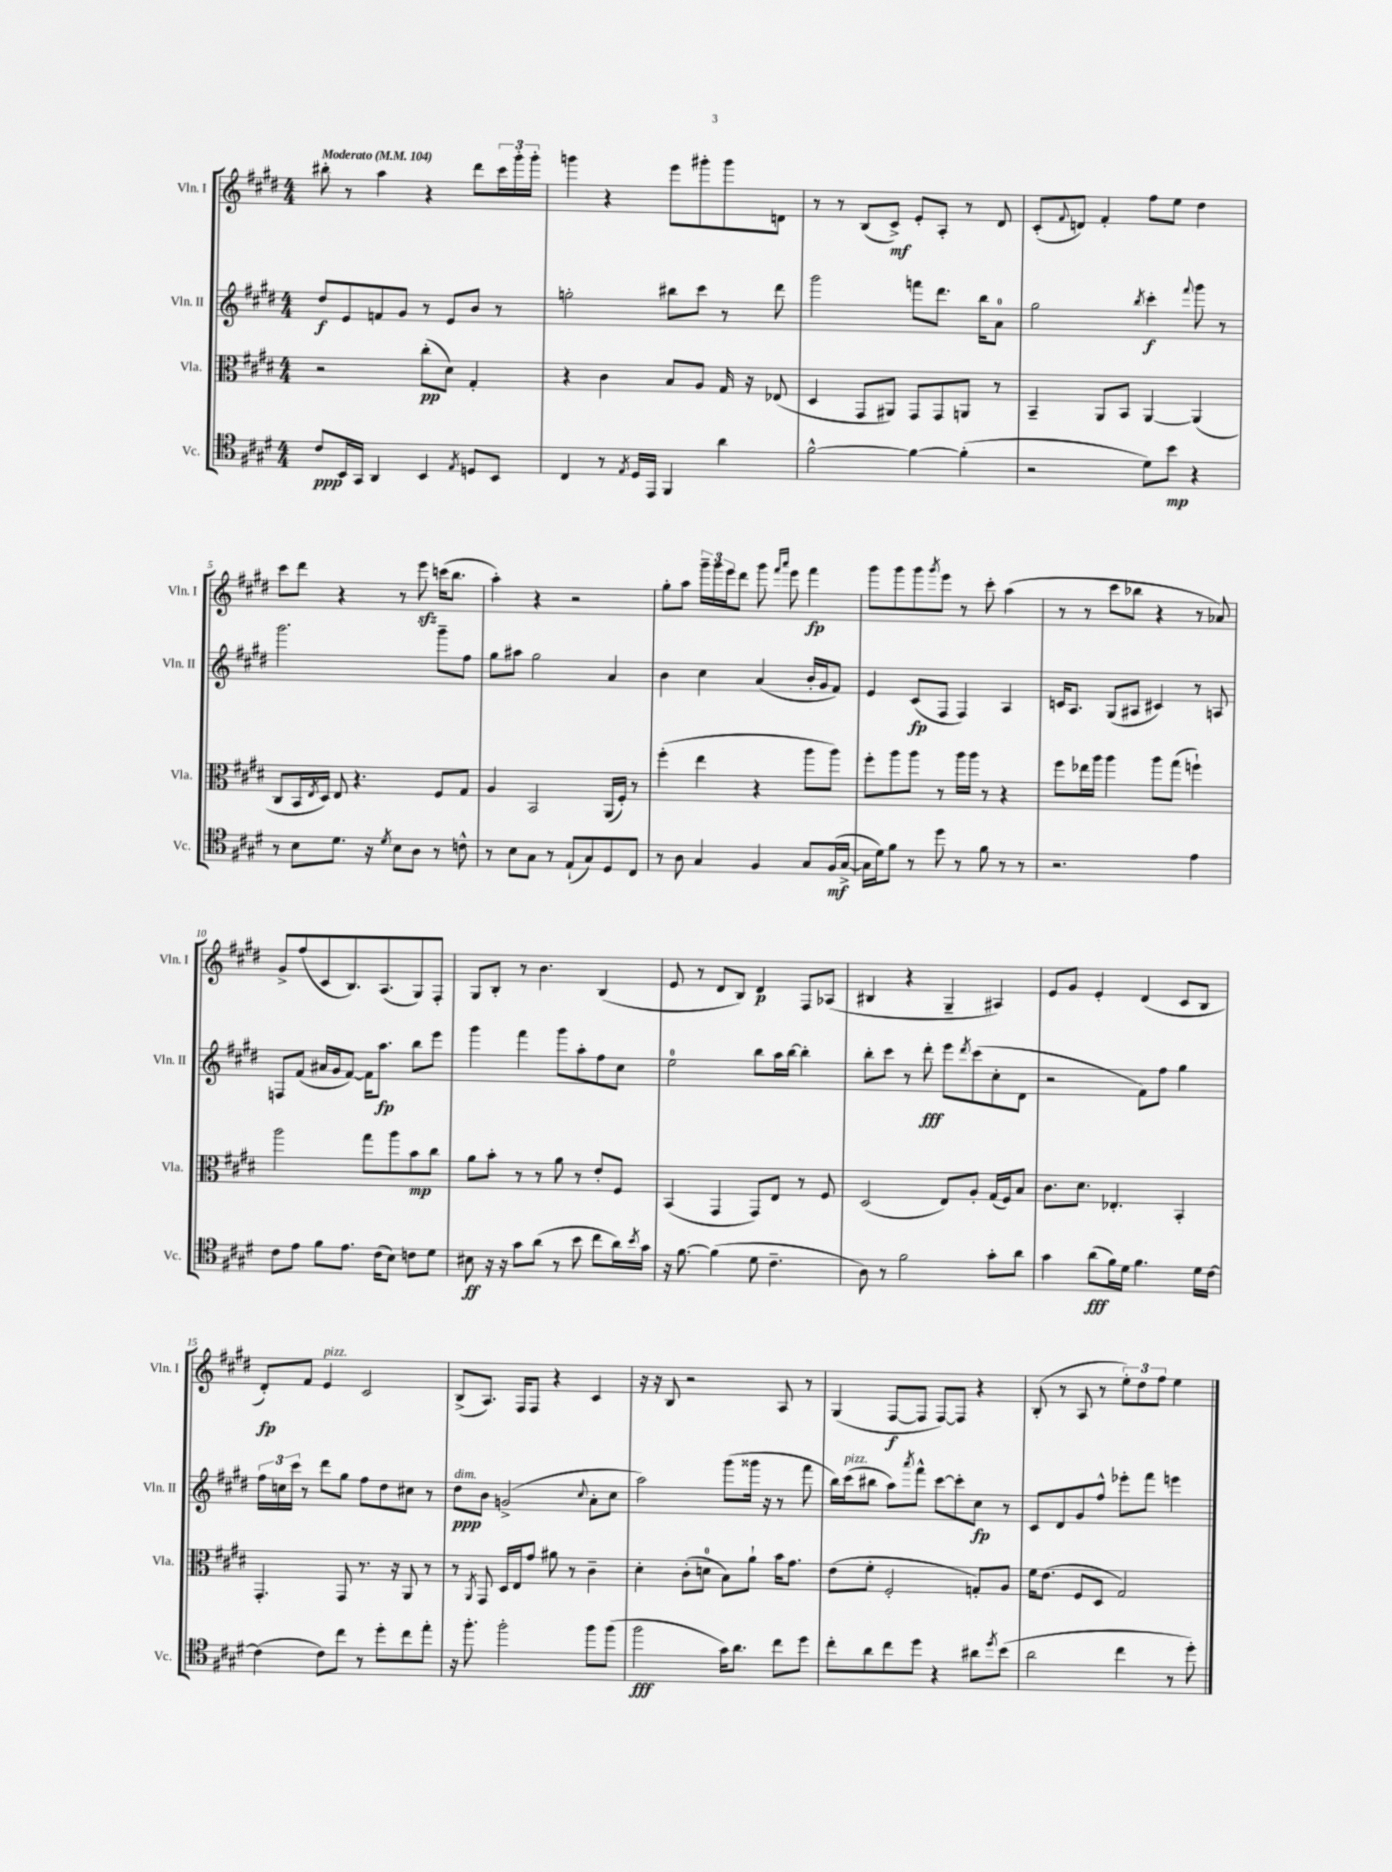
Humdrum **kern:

**kern	**dynam	**kern	**dynam	**kern	**dynam	**kern	**dynam
*part4	*part4	*part3	*part3	*part2	*part2	*part1	*part1
*staff4	*staff4	*staff3	*staff3	*staff2	*staff2	*staff1	*staff1
*I"Vc.	*	*I"Vla.	*	*I"Vln. II	*	*I"Vln. I	*
*I'Vc.	*	*I'Vla.	*	*I'Vln. II	*	*I'Vln. I	*
*clefC4	*	*clefC3	*	*clefG2	*	*clefG2	*
*k[f#c#g#d#]	*	*k[f#c#g#d#]	*	*k[f#c#g#d#]	*	*k[f#c#g#d#]	*
*M4/4	*	*M4/4	*	*M4/4	*	*M4/4	*
*MM104	*	*MM104	*	*MM104	*	*MM104	*
=1	=1	=1	=1	=1	=1	=1	=1
!	!	!	!	!	!	!LO:TX:a:B:t=Moderato	!
8c#/L	ppp	2r	.	8dd#/L	f	8bb#X'\	.
16BB/L	.	.	.	8e/	.	8r	.
16GG#/JJ	.	.	.	.	.	.	.
4AA/	.	.	.	8fn/	.	4aa\	.
.	.	.	.	8g#/J	.	.	.
4BB/	.	(8cc#'\L	pp	8r	.	4r	.
.	.	8d#\J)	.	8e/L	.	.	.
8qE/	.	.	.	.	.	.	.
8Dn/L	.	4G#'/	.	8b/J	.	8ddd#\L	.
8BB/J	.	.	.	8r	.	24ccc#\L	.
.	.	.	.	.	.	24ggg#'\	.
.	.	.	.	.	.	24ggg#'\JJ	.
=2	=2	=2	=2	=2	=2	=2	=2
4C#/	.	4r	.	2ggn'\	.	4gggn\	.
8r	.	4c#\	.	.	.	4r	.
8qE/	.	.	.	.	.	.	.
16D#/LL	.	.	.	.	.	.	.
16EE/JJ	.	.	.	.	.	.	.
4FF#/	.	8B/L	.	8bb#X\L	.	8eee\L	.
.	.	8A/J	.	8ccc#\J	.	8ggg#X'\	.
4a\	.	16G#/	.	8r	.	8ggg#\	.
.	.	16r	.	.	.	.	.
.	.	(8E-X/	.	8ddd#\	.	8dn\J	.
=3	=3	=3	=3	=3	=3	=3	=3
[2f#^^\	.	4D#/	.	2ggg#\	.	8r	.
.	.	.	.	.	.	8r	.
.	.	8GG#/L	.	.	.	(8B/L	.
.	.	8AA#X/J)	.	.	.	8c#^/J)	mf
4f#\_	.	8GG#/L	.	8fffn\L	.	8e'/L	.
.	.	8GG#/	.	8.ddd#\J	.	8A'/J	.
(4f#'\]	.	8AAn/J	.	.	.	8r	.
.	.	.	.	16bb\KL	.	.	.
.	.	8r	.	8a\J	.	8d#/	.
=4	=4	=4	=4	=4	=4	=4	=4
2r	.	4BB~/	.	2gg#\	.	(8c#'/L	.
.	.	.	.	.	.	8qqf#/	.
.	.	.	.	.	.	8dn/J)	.
.	.	8AA/L	.	.	.	4f#'/	.
.	.	8BB/J	.	.	.	.	.
.	.	.	.	8qbb/	.	.	.
8d#\L)	.	[4AA/	.	4ccc#'\	f	8ff#\L	.
8b\J	mp	.	.	.	.	8ee\J	.
.	.	.	.	8qqfff#/	.	.	.
4r	.	(4AA/]	.	8ggg#\	.	4dd#\	.
.	.	.	.	8r	.	.	.
!!LO:LB:g=z
=5	=5	=5	=5	=5	=5	=5	=5
8r	.	8C#/L	.	2.ggg#\	.	8ccc#\L	.
8B\L	.	16BB/L	.	.	.	8ddd#\J	.
.	.	8qE/	.	.	.	.	.
.	.	16D#/JJ)	.	.	.	.	.
8.d#\J	.	8E/	.	.	.	4r	.
.	.	4.r	.	.	.	.	.
16r	.	.	.	.	.	.	.
8qd#/	.	.	.	.	.	.	.
8B\L	.	.	.	.	.	8r	.
8A\J	.	.	.	.	.	8eeezz\	.
8r	.	8F#/L	.	8ggg#~\L	.	(16cccn\KL	.
.	.	.	.	.	.	8.bb\J	.
8cn^^\	.	8G#/J	.	8ff#\J	.	.	.
=6	=6	=6	=6	=6	=6	=6	=6
8r	.	4A/	.	8gg#\L	.	4aa'\)	.
8B\L	.	.	.	8aa#X\J	.	.	.
8G#\J	.	2BB/	.	2gg#\	.	4r	.
8r	.	.	.	.	.	.	.
(8E`/L	.	.	.	.	.	2r	.
8G#/)	.	.	.	.	.	.	.
8D#/	.	(16AA/LL	.	4a/	.	.	.
.	.	16F#'/JJ)	.	.	.	.	.
8C#/J	.	8r	.	.	.	.	.
=7	=7	=7	=7	=7	=7	=7	=7
8r	.	(4ff#'\	.	4b\	.	8gg#'\L	.
8A\	.	.	.	.	.	8aa\J	.
4G#/	.	4ee\	.	4cc#\	.	24ggg#~\LL	.
.	.	.	.	.	.	24ggg#\	.
.	.	.	.	.	.	24eee\J	.
.	.	.	.	.	.	8ddd#\J	.
4F#/	.	4r	.	(4a/	.	8ggg#\	.
.	.	.	.	.	.	16qqfff#/LL	.
.	.	.	.	.	.	16qqaaa/JJ	.
.	.	.	.	.	.	8eee\	.
8G#/L	.	8aa\L	.	16b'/LL	.	4fff#\	fp
.	.	.	.	16g#/J	.	.	.
(16F#/L	mf	8aa\J)	.	8f#/J)	.	.	.
[16G#^/JJ	.	.	.	.	.	.	.
=8	=8	=8	=8	=8	=8	=8	=8
16G#\LL]	.	8ff#'\L	.	4e/	.	8ggg#\L	.
16d#\J)	.	.	.	.	.	.	.
8f#\J	.	8aa\	.	.	.	8ggg#\	.
8r	.	8aa\J	.	(8c#/L	fp	8ggg#\	.
.	.	.	.	.	.	8qggg#/	.
8dd#\	.	8r	.	8F#/J	.	8eee\J	.
8r	.	16aa\LL	.	4F#/)	.	8r	.
.	.	16aa\JJ	.	.	.	.	.
8f#\	.	8r	.	.	.	8ccc#'\	.
8r	.	4r	.	4A/	.	(4aa\	.
8r	.	.	.	.	.	.	.
=9	=9	=9	=9	=9	=9	=9	=9
2.r	.	8ff#\L	.	16cn/KL	.	8r	.
.	.	.	.	8.A/J	.	.	.
.	.	16ee-X\L	.	.	.	8r	.
.	.	16aa\JJ	.	.	.	.	.
.	.	4aa\	.	(8G#/L	.	8ccc#\L	.
.	.	.	.	8A#X/J	.	8bb-X\J	.
.	.	8aa\L	.	4c#X/)	.	4r	.
.	.	(8gg#\J	.	.	.	.	.
4e\	.	4ffn`\)	.	8r	.	8r	.
.	.	.	.	8An/	.	8a-X/)	.
!!LO:LB:g=z
=10	=10	=10	=10	=10	=10	=10	=10
8c#\L	.	2aa\	.	8Fn/L	.	8g#^/L	.
8e\J	.	.	.	(8f#/J	.	(8ff#/	.
8f#\L	.	.	.	16a#X/LL	.	8c#/	.
.	.	.	.	16g#/J	.	.	.
8.e\J	.	.	.	[8f#/J)	.	8.B/)	.
.	.	8gg#\L	.	16f#\KL]	.	.	.
(16c#\KL	.	.	.	8.aa\J	fp	(8.A/	.
8B\J)	.	8aa\	.	.	.	.	.
8cn\L	.	8b\	mp	8bb\L	.	8G#/)	.
8d#\J	.	8cc#\J	.	8eee\J	.	8F#'/J	.
=11	=11	=11	=11	=11	=11	=11	=11
8B#X\	ff	8a\L	.	4ggg#\	.	8G#/L	.
16r	.	8b'\J	.	.	.	8B'/J	.
16r	.	.	.	.	.	.	.
8g#\L	.	8r	.	4fff#\	.	8r	.
(8a\J	.	8r	.	.	.	4.b\	.
8r	.	8a\	.	8ggg#\L	.	.	.
8b\	.	8r	.	8aa'\	.	.	.
8cc#\L	.	8e'/L	.	8ff#\	.	(4B/	.
16a\L)	.	8F#/J	.	8cc#\J	.	.	.
8qb/	.	.	.	.	.	.	.
16g#\JJ	.	.	.	.	.	.	.
=12	=12	=12	=12	=12	=12	=12	=12
16r	.	(4BB/	.	2ee\	.	8e/	.
[8.f#\	.	.	.	.	.	.	.
.	.	.	.	.	.	8r	.
(4f#\]	.	4GG#/	.	.	.	8d#/L	.
.	.	.	.	.	.	8B/J)	.
8d#\	.	8GG#/L)	.	8bb\L	.	4d#/	p
4.c#~\	.	8E/J	.	16aa\L	.	.	.
.	.	.	.	[16bb\JJ	.	.	.
.	.	8r	.	4bb'\]	.	8F#/L	.
.	.	8F#/	.	.	.	(8A-X/J	.
=13	=13	=13	=13	=13	=13	=13	=13
8A\)	.	(2D#/	.	8bb'\L	.	4B#X/	.
8r	.	.	.	8ccc#\J	.	.	.
2f#\	.	.	.	8r	.	4r	.
.	.	.	.	8ddd#'\	fff	.	.
.	.	8E/L)	.	8eee\L	.	4G#~/	.
.	.	.	.	8qddd#/	.	.	.
.	.	8A'/J	.	(8ccc#\	.	.	.
8g#'\L	.	(16G#/LL	.	8cc#'\	.	4A#X/)	.
.	.	16F#/J)	.	.	.	.	.
8a\J	.	8B/J	.	8d#\J	.	.	.
=14	=14	=14	=14	=14	=14	=14	=14
4g#\	.	8.c#\L	.	2r	.	8e/L	.
.	.	.	.	.	.	8g#/J	.
.	.	8.d#\J	.	.	.	.	.
(8a\L	fff	.	.	.	.	4e'/	.
16f#\L)	.	4.E-X'/	.	.	.	.	.
16d#\JJ	.	.	.	.	.	.	.
4.f#\	.	.	.	8f#\L)	.	(4d#/	.
.	.	.	.	8ff#\J	.	.	.
.	.	4BB'/	.	4gg#\	.	8c#/L	.
16d#\LL	.	.	.	.	.	8B/J	.
[16c#\JJ	.	.	.	.	.	.	.
!!LO:LB:g=z
=15	=15	=15	=15	=15	=15	=15	=15
(4c#\]	.	4.GG#'/	.	24ff#\LL	.	8d#'/L)	fp
.	.	.	.	24ccn\	.	.	.
.	.	.	.	24ccc#\JJ	.	.	.
.	.	.	.	8r	.	8f#/J	.
!	!	!	!	!	!	!LO:TX:a:i:t=pizz.	!
8c#\L)	.	.	.	8ddd#\L	.	4e/	.
8cc#\J	.	8GG#/	.	8gg#\J	.	.	.
8r	.	8.r	.	8ff#\L	.	2c#/	.
8dd#'\L	.	.	.	8dd#\	.	.	.
.	.	16r	.	.	.	.	.
8cc#\	.	8AA/	.	8cc#X\J	.	.	.
8ee'\J	.	8r	.	8r	.	.	.
=16	=16	=16	=16	=16	=16	=16	=16
!	!	!	!	!LO:TX:a:i:t=dim.	!	!	!
16r	.	8r	.	8dd#\L	ppp	(8B^/L	.
8.ff#'\	.	.	.	.	.	.	.
.	.	8qAA/	.	.	.	.	.
.	.	8GG#/	.	8b\J	.	8.A/J)	.
2ff#'\	.	16D#/LL	.	(2gn^/	.	.	.
.	.	16E/J	.	.	.	16F#/KL	.
.	.	8g#/J	.	.	.	8F#/J	.
.	.	8a#X\	.	.	.	4r	.
.	.	8r	.	.	.	.	.
.	.	.	.	8qqcc#/	.	.	.
8ff#\L	.	4c#~\	.	8a'\L	.	4c#/	.
(8ff#\J	.	.	.	8cc#\J	.	.	.
=17	=17	=17	=17	=17	=17	=17	=17
2ff#\	fff	4d#'\	.	2aa\)	.	16r	.
.	.	.	.	.	.	16r	.
.	.	.	.	.	.	8B/	.
.	.	(8c#'\L	.	.	.	2r	.
.	.	8dn\J	.	.	.	.	.
16g#\KL)	.	8B\L)	.	(8ggg#\L	.	.	.
8.a\J	.	.	.	.	.	.	.
.	.	8a`\J	.	16ggg##X\Jk	.	.	.
.	.	.	.	16r	.	.	.
8cc#\L	.	16b\KL	.	8r	.	8A/	.
.	.	8.g#\J	.	.	.	.	.
8dd#\J	.	.	.	8fff#\	.	8r	.
=18	=18	=18	=18	=18	=18	=18	=18
8cc#'\L	.	(8e\L	.	16bb\LL)	.	(4G#/	.
!	!	!	!	!LO:TX:a:i:t=pizz.	!	!	!
.	.	.	.	(16ccc#\J	.	.	.
8a\	.	8f#'\J	.	8bb#X\J	.	.	.
8cc#\	.	2F#'/	.	8aa\L)	.	[8F#/L	f
.	.	.	.	8qaaa/	.	.	.
8dd#\J	.	.	.	8fff#^^\J	.	8F#/J]	.
4r	.	.	.	[8ccc#\L	.	[8F#/L)	.
.	.	.	.	8ccc#'\]	.	8F#/J]	.
8a#X\L	.	8Gn'/L)	.	8cc#\J	fp	4r	.
8qdd#/	.	.	.	.	.	.	.
(8b\J	.	8A/J	.	8r	.	.	.
=19	=19	=19	=19	=19	=19	=19	=19
2a\	.	16f#\KL	.	8c#/L	.	(8B'/	.
.	.	(8.e\J	.	.	.	.	.
.	.	.	.	8d#/	.	8r	.
.	.	8F#/L	.	8g#/	.	8A/	.
.	.	8D#/J	.	8ff#^^/J	.	8r	.
4cc#\	.	2G#/)	.	8eee-X'\L	.	12ee'\L)	.
.	.	.	.	.	.	12dd#\	.
.	.	.	.	8fff#\J	.	.	.
.	.	.	.	.	.	12ff#\J	.
8r	.	.	.	4eeen\	.	4ee\	.
8dd#'\)	.	.	.	.	.	.	.
==	==	==	==	==	==	==	==
*-	*-	*-	*-	*-	*-	*-	*-
